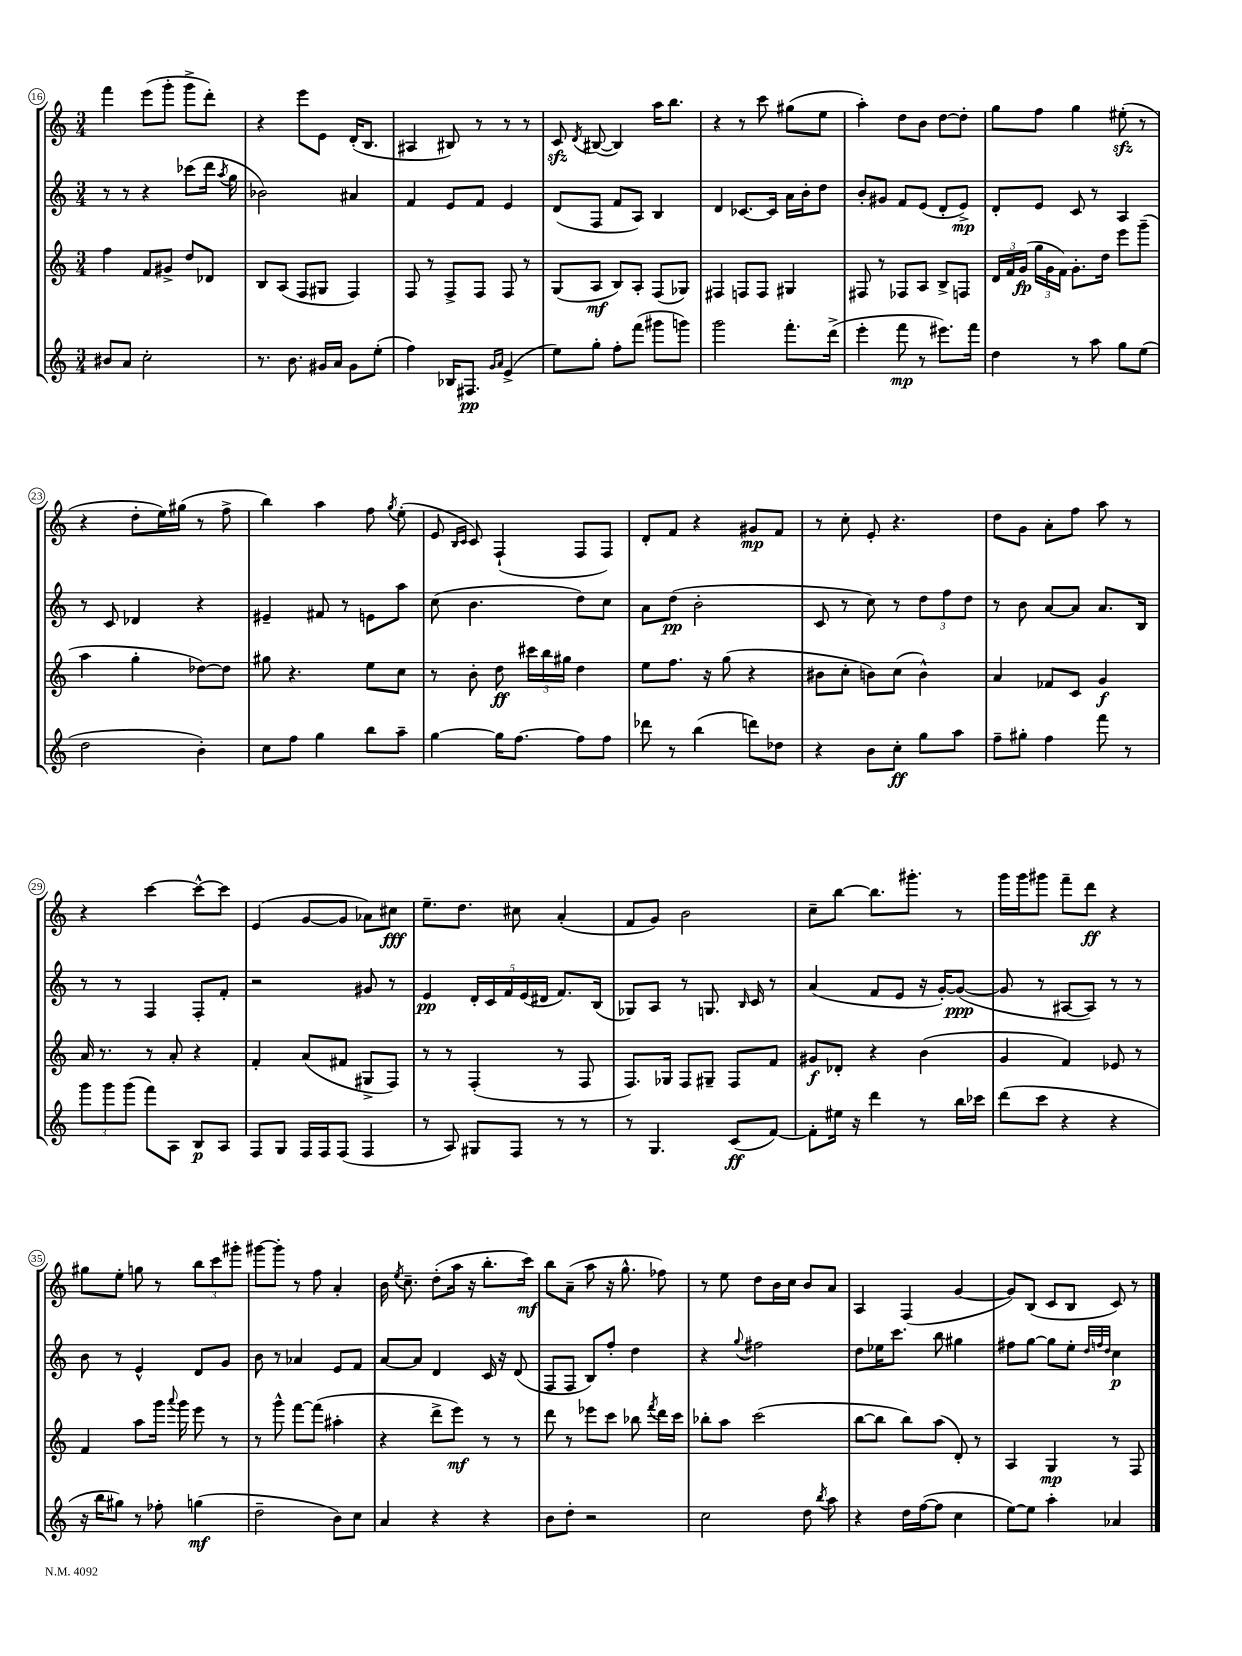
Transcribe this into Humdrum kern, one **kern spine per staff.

**kern	**dynam	**kern	**dynam	**kern	**dynam	**kern	**dynam
*part4	*part4	*part3	*part3	*part2	*part2	*part1	*part1
*staff4	*staff4	*staff3	*staff3	*staff2	*staff2	*staff1	*staff1
*clefG2	*	*clefG2	*	*clefG2	*	*clefG2	*
*k[]	*	*k[]	*	*k[]	*	*k[]	*
*M3/4	*	*M3/4	*	*M3/4	*	*M3/4	*
=16	=16	=16	=16	=16	=16	=16	=16
8b#X/L	.	4ff\	.	8r	.	4fff\	.
8a/J	.	.	.	8r	.	.	.
2cc'\	.	8f/L	.	4r	.	(8eee\L	.
.	.	8g#X^/J	.	.	.	8ggg'\J	.
.	.	8dd/L	.	(8ccc-X\L	.	8ggg^\L	.
.	.	8d-X/J	.	16ddd\Jk	.	8ddd'\J)	.
.	.	.	.	8qaa/	.	.	.
.	.	.	.	16gg\	.	.	.
=17	=17	=17	=17	=17	=17	=17	=17
8.r	.	8B/L	.	2b-X\)	.	4r	.
.	.	(8A/J	.	.	.	.	.
8.b\	.	.	.	.	.	.	.
.	.	8F/L	.	.	.	8eee\L	.
16g#X/LL	.	8G#X/J	.	.	.	8e\J	.
16a/JJ	.	.	.	.	.	.	.
8g#\L	.	4F/)	.	4a#X/	.	(16d'/KL	.
.	.	.	.	.	.	8.B/J	.
(8ee'\J	.	.	.	.	.	.	.
=18	=18	=18	=18	=18	=18	=18	=18
4ff\)	.	8F/	.	4f/	.	4A#X/	.
.	.	8r	.	.	.	.	.
16B-X/KL	.	8F^/L	.	8e/L	.	8B#X/)	.
8.F#X/J	pp	.	.	.	.	.	.
.	.	8F/J	.	8f/J	.	8r	.
16qqg/LL	.	.	.	.	.	.	.
16qqa/JJ	.	.	.	.	.	.	.
(4e^/	.	8F/	.	4e/	.	8r	.
.	.	8r	.	.	.	8r	.
=19	=19	=19	=19	=19	=19	=19	=19
8ee\L)	.	(8G/L	.	(8d/L	.	8czz/	.
.	.	.	.	.	.	8qd/	.
8gg'\J	.	8A/J	mf	8F/J	.	([8B#X/	.
8ff'\L	.	8B/L)	.	8f/L	.	4B#/])	.
(8fff\J	.	8A'/J	.	8A/J)	.	.	.
8ggg#X\L	.	(8F/L	.	4B/	.	16aa\KL	.
.	.	.	.	.	.	8.bb\J	.
8gggn\J)	.	8G-X/J)	.	.	.	.	.
=20	=20	=20	=20	=20	=20	=20	=20
2ggg\	.	4F#X/	.	4d/	.	4r	.
.	.	8Fn/L	.	[8.c-X/L	.	8r	.
.	.	8F/J	.	.	.	8ccc\	.
.	.	.	.	16c-/Jk]	.	.	.
8.fff'\L	.	4G#X/	.	16a\LL	.	(8gg#X\L	.
.	.	.	.	16b'\J	.	.	.
.	.	.	.	8dd\J	.	8ee\J	.
(16ddd^\Jk	.	.	.	.	.	.	.
=21	=21	=21	=21	=21	=21	=21	=21
4eee'\	.	8F#X/	.	8b'/L	.	4aa'\)	.
.	.	8r	.	8g#X/J	.	.	.
8fff\	mp	8F-X/L	.	8f/L	.	8dd\L	.
8r	.	8A/J	.	(8e/J	.	8b\J	.
8.eee#X\L)	.	8B^/L	.	8d'/L	.	[8dd\L	.
.	.	8Fn/J	.	8e^/J)	mp	8dd'\J]	.
16fff\Jk	.	.	.	.	.	.	.
=22	=22	=22	=22	=22	=22	=22	=22
4dd\	.	24d/LL	.	8d'/L	.	8gg\L	.
.	.	24f/	.	.	.	.	.
.	.	(24g/JJ	fp	.	.	.	.
.	.	24gg\LL	.	8e/J	.	8ff\J	.
.	.	24g\	.	.	.	.	.
.	.	24f\JJ)	.	.	.	.	.
8r	.	8.g'\L	.	8c/	.	4gg\	.
8aa\	.	.	.	8r	.	.	.
.	.	16dd\Jk	.	.	.	.	.
8gg\L	.	8eee\L	.	4A/	.	(8ee#Xzz'\	.
(8ee\J	.	(8ggg~\J	.	.	.	8r	.
!!LO:LB:g=z
=23	=23	=23	=23	=23	=23	=23	=23
2dd\	.	4aa\	.	8r	.	4r	.
.	.	.	.	8c/	.	.	.
.	.	4gg'\	.	4d-X/	.	8dd'\L	.
.	.	.	.	.	.	16ee\L)	.
.	.	.	.	.	.	(16gg#X\JJ	.
4b'\)	.	[8dd-X\L)	.	4r	.	8r	.
.	.	8dd-\J]	.	.	.	8ff^\	.
=24	=24	=24	=24	=24	=24	=24	=24
8cc\L	.	8gg#X\	.	4e#X~/	.	4bb\)	.
8ff\J	.	4.r	.	.	.	.	.
4gg\	.	.	.	8f#X/	.	4aa\	.
.	.	.	.	8r	.	.	.
8bb\L	.	8ee\L	.	8en\L	.	8ff\	.
.	.	.	.	.	.	8qgg/	.
8aa~\J	.	8cc\J	.	8aa\J	.	(8ee'\	.
=25	=25	=25	=25	=25	=25	=25	=25
[4gg\	.	8r	.	(8cc\	.	8e/	.
.	.	.	.	.	.	16qqB/LL	.
.	.	.	.	.	.	16qqc/JJ	.
.	.	8b'\	.	4.b\	.	8c/)	.
16gg\KL]	.	8dd\	ff	.	.	(4F`/	.
[8.ff\J	.	.	.	.	.	.	.
.	.	24ccc#X\LL	.	.	.	.	.
.	.	24bb\	.	.	.	.	.
.	.	24gg#X\JJ	.	.	.	.	.
8ff\L]	.	4dd\	.	8dd\L)	.	8F/L	.
8ff\J	.	.	.	8cc\J	.	8F/J)	.
=26	=26	=26	=26	=26	=26	=26	=26
8ddd-X\	.	8ee\L	.	8a\L	.	8d'/L	.
8r	.	8.ff\J	.	(8dd\J	pp	8f/J	.
(4bb\	.	.	.	2b'\	.	4r	.
.	.	16r	.	.	.	.	.
.	.	(8gg\	.	.	.	.	.
8dddn\L)	.	4r	.	.	.	8g#X/L	mp
8dd-X\J	.	.	.	.	.	8f/J	.
=27	=27	=27	=27	=27	=27	=27	=27
4r	.	8b#X\L	.	8c/	.	8r	.
.	.	8cc'\J	.	8r	.	8cc'\	.
8b\L	.	8bn\L)	.	8cc\)	.	8e'/	.
8cc'\J	ff	(8cc\J	.	8r	.	4.r	.
8gg\L	.	4b^^\)	.	12dd\L	.	.	.
.	.	.	.	12ff\	.	.	.
8aa\J	.	.	.	.	.	.	.
.	.	.	.	12dd\J	.	.	.
=28	=28	=28	=28	=28	=28	=28	=28
8ff~\L	.	4a/	.	8r	.	8dd\L	.
8gg#X'\J	.	.	.	8b\	.	8g\J	.
4ff\	.	8f-X/L	.	[8a/L	.	8a'\L	.
.	.	8c/J	.	8a/J]	.	8ff\J	.
8fff\	.	4g/	f	8.a/L	.	8aa\	.
8r	.	.	.	.	.	8r	.
.	.	.	.	16B/Jk	.	.	.
!!LO:LB:g=z
=29	=29	=29	=29	=29	=29	=29	=29
12ggg\L	.	16a/	.	8r	.	4r	.
.	.	8.r	.	.	.	.	.
12ggg\	.	.	.	.	.	.	.
.	.	.	.	8r	.	.	.
(12ggg\J	.	.	.	.	.	.	.
8fff\L)	.	8r	.	4F/	.	[4ccc\	.
8A\J	.	8a'/	.	.	.	.	.
8B/L	p	4r	.	8F'/L	.	8ccc^^\L_	.
8A/J	.	.	.	8f'/J	.	8ccc\J]	.
=30	=30	=30	=30	=30	=30	=30	=30
8F/L	.	4f'/	.	2r	.	(4e/	.
8G/J	.	.	.	.	.	.	.
16F/LL	.	(8a/L	.	.	.	[8g/L	.
16F/J	.	.	.	.	.	.	.
(8F/J	.	8f#X/J	.	.	.	8g/J]	.
4F/	.	8G#X^/L	.	8g#X/	.	8a-X\L)	.
.	.	8F/J)	.	8r	.	8cc#X\J	fff
=31	=31	=31	=31	=31	=31	=31	=31
8r	.	8r	.	4e/	pp	8.ee~\L	.
8A/)	.	8r	.	.	.	.	.
.	.	.	.	.	.	8.dd\J	.
8G#X/L	.	(4F'/	.	20d'/LL	.	.	.
.	.	.	.	20c/	.	.	.
.	.	.	.	20f/	.	.	.
8F/J	.	.	.	.	.	8cc#X\	.
.	.	.	.	(20e/	.	.	.
.	.	.	.	20d#X/JJ	.	.	.
8r	.	8r	.	8.f/L)	.	(4a'/	.
8r	.	8F/	.	.	.	.	.
.	.	.	.	(16B/Jk	.	.	.
=32	=32	=32	=32	=32	=32	=32	=32
8r	.	8.F/L)	.	8G-X/L)	.	8f/L	.
4.G/	.	.	.	8A/J	.	8g/J)	.
.	.	16G-X/Jk	.	.	.	.	.
.	.	8F/L	.	8r	.	2b\	.
.	.	8G#X~/J	.	8.Gn/	.	.	.
(8c/L	ff	8F/L	.	.	.	.	.
.	.	.	.	16qqB/	.	.	.
.	.	.	.	16c/	.	.	.
[8f/J)	.	8f/J	.	8r	.	.	.
=33	=33	=33	=33	=33	=33	=33	=33
8f'\L]	.	8g#X/L	f	(4a/	.	8cc~\L	.
16ee#X\Jk	.	8d-X'/J	.	.	.	[8bb\J	.
16r	.	.	.	.	.	.	.
4ddd\	.	4r	.	8f/L	.	8.bb\L]	.
.	.	.	.	8e/J	.	.	.
.	.	.	.	.	.	8.ggg#X'\J	.
8r	.	(4b\	.	16r	.	.	.
.	.	.	.	[16g'/KL)	.	.	.
16bb\LL	.	.	.	(8g/J_	ppp	8r	.
16ccc-X\JJ	.	.	.	.	.	.	.
=34	=34	=34	=34	=34	=34	=34	=34
(8ddd\L	.	4g/	.	8g/]	.	16ggg\LL	.
.	.	.	.	.	.	16ggg\J	.
8ccc\J	.	.	.	8r	.	8ggg#X\J	.
4r	.	4f/)	.	[8A#X/L	.	8fff~\L	.
.	.	.	.	8A#/J])	.	8ddd\J	ff
4r	.	8e-X/	.	8r	.	4r	.
.	.	8r	.	8r	.	.	.
!!LO:LB:g=z
=35	=35	=35	=35	=35	=35	=35	=35
16r	.	4f/	.	8b\	.	8gg#X\L	.
16bb\KL	.	.	.	.	.	.	.
8gg#X\J)	.	.	.	8r	.	8ee'\J	.
8r	.	8aa\L	.	4e^^/	.	8ggn\	.
8ff-X'\	.	16ggg\Jk	.	.	.	8r	.
.	.	8qqaaa/	.	.	.	.	.
.	.	16ggg\	.	.	.	.	.
(4ggn\	mf	8eee\	.	8d/L	.	12bb\L	.
.	.	.	.	.	.	12ccc\	.
.	.	8r	.	8g/J	.	.	.
.	.	.	.	.	.	12ggg#X'\J	.
=36	=36	=36	=36	=36	=36	=36	=36
2dd~\	.	8r	.	8b\	.	[8ggg#X\L	.
.	.	8ggg^^\	.	8r	.	8ggg#'\J]	.
.	.	[8fff\L	.	4a-X/	.	8r	.
.	.	(8fff\J]	.	.	.	8ff\	.
8b\L)	.	4aa#X'\	.	8e/L	.	4a'/	.
8cc\J	.	.	.	8f/J	.	.	.
=37	=37	=37	=37	=37	=37	=37	=37
4a/	.	4r	.	[8a/L	.	16b\	.
.	.	.	.	.	.	8qee/	.
.	.	.	.	.	.	8.cc~\	.
.	.	.	.	8a/J]	.	.	.
4r	.	8ddd^\L	.	4d/	.	(8dd'\L	.
.	.	8eee\J)	mf	.	.	16aa\Jk	.
.	.	.	.	.	.	16r	.
4r	.	8r	.	16c/	.	8.bb'\L	.
.	.	.	.	16r	.	.	.
.	.	8r	.	(8d/	.	.	.
.	.	.	.	.	.	16ccc\Jk)	mf
=38	=38	=38	=38	=38	=38	=38	=38
8b\L	.	8ddd\	.	8F/L	.	8bb\L	.
8dd'\J	.	8r	.	8F/J	.	(8a~\J	.
2r	.	8eee-X\L	.	8B/L)	.	8aa\	.
.	.	8ccc\J	.	8ff'/J	.	16r	.
.	.	.	.	.	.	8.gg^^\	.
.	.	8bb-X\	.	4dd\	.	.	.
.	.	8qfff/	.	.	.	.	.
.	.	16ddd\LL	.	.	.	8ff-X\)	.
.	.	16ccc\JJ	.	.	.	.	.
=39	=39	=39	=39	=39	=39	=39	=39
2cc\	.	8bb-X'\L	.	4r	.	8r	.
.	.	8aa\J	.	.	.	8ee\	.
.	.	.	.	8qqgg/	.	.	.
.	.	(2ccc\	.	2ff#X\	.	8dd\L	.
.	.	.	.	.	.	16b\L	.
.	.	.	.	.	.	16cc\JJ	.
8dd\	.	.	.	.	.	8b/L	.
8qbb/	.	.	.	.	.	.	.
8aa\	.	.	.	.	.	8a/J	.
=40	=40	=40	=40	=40	=40	=40	=40
4r	.	[8bb\L	.	8dd\L	.	4A/	.
.	.	8bb\J]	.	16ee-X\K	.	.	.
.	.	.	.	8.ccc\J	.	.	.
16dd\LL	.	8bb\L)	.	.	.	(4F/	.
([16ff\J	.	.	.	.	.	.	.
8ff\J]	.	(8aa\J	.	8bb\	.	.	.
4cc\	.	8d'/)	.	4gg#X\	.	[4g/	.
.	.	8r	.	.	.	.	.
=41	=41	=41	=41	=41	=41	=41	=41
[8ee\L)	.	4A/	.	8ff#X\L	.	8g/L])	.
8ee\J]	.	.	.	[8gg\J	.	(8B/J	.
4aa'\	.	4G/	mp	8gg\L]	.	8c/L	.
.	.	.	.	8ee'\J	.	8B/J	.
.	.	.	.	32qqdd/LLL	.	.	.
.	.	.	.	32qqffn/	.	.	.
.	.	.	.	32qqdd/JJJ	.	.	.
4a-X/	.	8r	.	4cc\	p	8c/)	.
.	.	8F/	.	.	.	8r	.
==	==	==	==	==	==	==	==
*-	*-	*-	*-	*-	*-	*-	*-
